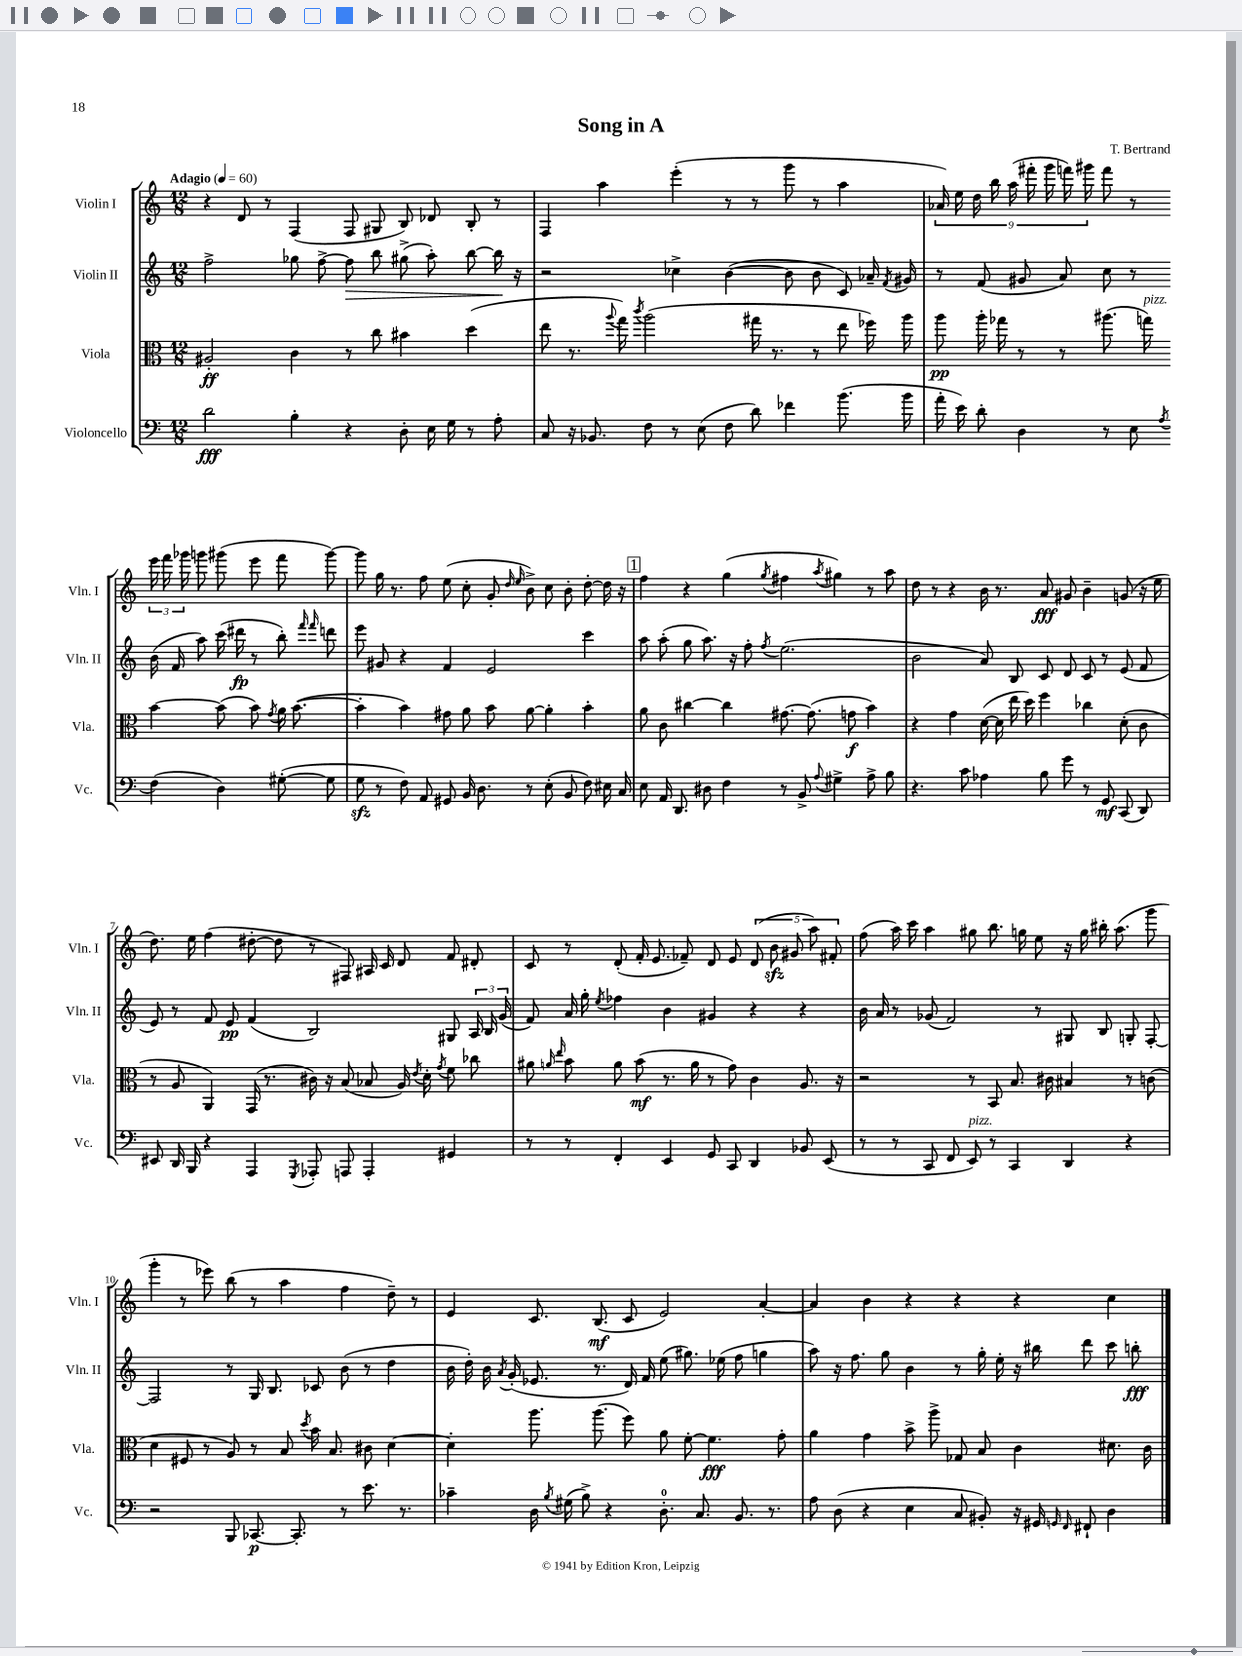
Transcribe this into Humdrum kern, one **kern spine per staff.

**kern	**kern	**kern	**kern
*staff4	*staff3	*staff2	*staff1
*clefF4	*clefC3	*clefG2	*clefG2
*k[]	*k[]	*k[]	*k[]
*M12/8	*M12/8	*M12/8	*M12/8
*MM60	*MM60	*MM60	*MM60
2d	2A#'	2ff^	4r
.	.	.	8d
.	.	.	8r
4B'	4c	8gg-	(4F
.	.	[8ff^	.
4r	8r	8ff]	8F
.	8cc	8bb	8G#
8D'	4b#	(8gg#^	8B)
16E	.	8aa')	8d-
16G	.	.	.
8r	(4dd	[8bb	8B'
8A'	.	16bb]	8r
.	.	16r	.
=	=	=	=
8C	8ee	2r	4F
16r	8.r	.	.
8.BB-	.	.	.
.	.	.	4aa
.	8qqaa	.	.
.	16gg)	.	.
.	8qccc	.	.
8F	(2aa	.	.
8r	.	4cc-^	(4eee'
(8E	.	.	.
8F	.	([4b	8r
8d)	16gg#	.	8r
.	8.r	.	.
4f-	.	8b]	8ggg
.	8r	8b	8r
(8.b	8ee	8c)	4aa
.	16ff-)	16a-~	.
.	.	8qf	.
16b	16aa	16g#	.
=	=	=	=
16a'	8aa	8r	18a-)
.	.	.	18ee
16e)	.	.	.
.	.	.	18dd
8d'	16aa'	(8f	.
.	.	.	18bb
.	16gg-	.	.
.	.	.	(18aa
4D	8r	8g#	.
.	.	.	18fff#'
.	.	.	18ggg
.	8r	8a)	.
.	.	.	18fff)
.	.	.	18ggg#
8r	(8.aa#	8cc	8fff
8E	.	8r	8r
.	16gg)	.	.
8qA	.	.	.
(4F	[4b	(16b	24eee
.	.	.	24fff
.	.	16f	.
.	.	.	24ggg-
.	.	8aa)	8ggg
4D)	(8b]	(16ccc	(8ggg#
.	.	16ddd#	.
.	8b)	8r	8eee
.	8qg	.	.
([8G#'	16a	8bb')	8fff
.	([8.b	.	.
.	.	16qqfff	.
.	.	16qqfff	.
8G#]	.	8ddd	[8ggg#)
=	=	=	=
8G	4b']	8eee	8ggg#]
8r	.	8g#	16gg
.	.	.	8.r
8F)	4b)	4r	.
8AA	.	.	8ff
8GG#	8g#	4f	(8ee
16BB	8a	.	8cc'
8.D	.	.	.
.	8b	2e	8g'
.	.	.	16qqdd
.	.	.	16qqee
8r	[8a	.	8b^)
(8E'	4a']	.	8cc
8BB	.	.	8b'
8F)	4b'	4ccc	[8dd'
16E#	.	.	16dd]
16C	.	.	16r
=	=	=	=
8E	8a	8aa	4ff
16AA	8c	(8aa'	.
8.DD	.	.	.
.	[4cc#	8gg	4r
8D#	.	8.aa)	.
4F	4cc#]	.	(4gg
.	.	16r	.
.	.	8ff'	.
.	.	8qff	8qgg
8r	[8.g#	(2.ee	4ff#
8BB^	.	.	.
.	(8.g#]	.	.
8qqA	.	.	8qaa
4G#^	.	.	4gg#)
.	8g	.	.
8A^	4b)	.	8r
8B	.	.	8aa
=	=	=	=
4.r	4r	2b	8dd
.	.	.	8r
.	4g	.	4r
8c	.	.	.
4A-	([16d	8a)	16b
.	16d]	.	8.r
.	16ee	8B	.
.	16dd)	.	.
8B	4ff	8c	8a
8g	.	8d	8g#
8r	4cc-	8c	4b~
8GG	.	8r	.
(8CC	(8d'	(8e	(8g
8DD)	8c	8f	16r
.	.	.	16ee
=	=	=	=
8EE#	8r	8e)	8.dd)
16DD	8A	8r	.
16BBB	.	.	16ee
4r	4AA)	8f	(4ff
.	.	8e	.
4AAA	(16GG	(4f	[8dd#'
.	8.r	.	.
.	.	.	8dd#]
8qGGG	.	.	.
8AAA-'	16c#)	2B)	8r
.	16r	.	.
8AAA	(8B	.	8F#)
4AAA'	8B-	.	16A#
.	.	.	16c
.	16A)	.	8d
.	8qe	.	.
.	16d'	.	.
.	8qg	.	.
4GG#	8f	8G#	8f
.	8cc-	24A	8d#'
.	.	24B	.
.	.	(24g	.
=	=	=	=
8r	8a#	8f)	8c
.	16qqa	.	.
.	16qqee	.	.
8r	8b	16a	8r
.	.	16gg'	.
.	.	8qee	.
4FF'	8a	4ff-	(8d'
.	(8b	.	16f'
.	.	.	8.e
4EE	8.r	4b	.
.	.	.	8f-~)
.	16a	.	.
8GG	8r	4g#	8d
8CC	8g)	.	8e
4DD	4c	4r	(10d
.	.	.	10b
.	.	.	10g#
8BB-	8.A	4r	.
.	.	.	10aa)
(8EE	.	.	.
.	.	.	10f#'
.	16r	.	.
=	=	=	=
8r	2r	16b	(8ff
.	.	16a	.
8r	.	8r	16aa)
.	.	.	16ccc
8CC	.	(8g-	4aa
8FF	.	2f)	.
8EE)	8r	.	8gg#
8r	8BB	.	8.bb
4CC	8.B	.	.
.	.	.	16gg
.	.	8r	8ee
.	16c#	.	.
4DD	4B#	8G#	16r
.	.	.	16gg
.	.	8B	16bb#'
.	.	.	(8.aa
4r	8r	8G'	.
.	(8c	[8F'	8ggg
=	=	=	=
2r	4d	2F]	4ggg'
.	8F#	.	8r
.	8r	.	8eee-)
8BBB	8A)	8r	(8bb
[8.CC-	8r	16G	8r
.	.	8.B	.
.	8B	.	4aa
8.CC-']	.	.	.
.	8qdd	.	.
.	16b	8c-	.
.	8.B	.	.
8r	.	(8b	4ff
8.e	8c#	8r	.
.	[4d	4dd	8dd~)
8.r	.	.	.
.	.	.	8r
=	=	=	=
4c-~	4d']	16b	4e
.	.	16dd')	.
.	.	16b	.
.	.	8qa	.
.	.	(16g'	.
16D	8.aa	8.e-	8.c
8qB	.	.	.
(16G#	.	.	.
8B^)	.	.	.
.	(8.aa	8.r	(8.B
4r	.	.	.
.	8ff)	16d)	8c
.	.	16f	.
8.D'	8a	(8ee	2e)
.	[8f'	8.gg#)	.
8.C	.	.	.
.	4.f]	.	.
.	.	(16ee-	.
8.BB	.	8ff	.
.	.	4gg	[4a'
8.r	.	.	.
.	8g'	.	.
=	=	=	=
8A	4a	8aa)	4a]
(8D	.	16r	.
.	.	8.ff	.
4r	4g	.	4b
.	.	8gg	.
4E	8b^	4b	4r
.	8aa^	.	.
8C	8G-	8r	4r
8BB#')	8B	16gg'	.
.	.	16ee'	.
16r	4c	16r	4r
16GG#	.	16bb#	.
16qqGG	.	.	.
16qqFF	.	.	.
8FF#`	.	8ddd	.
4D	8.d#	8ccc	4cc
.	.	8bb'	.
.	16c	.	.
==	==	==	==
*-	*-	*-	*-
